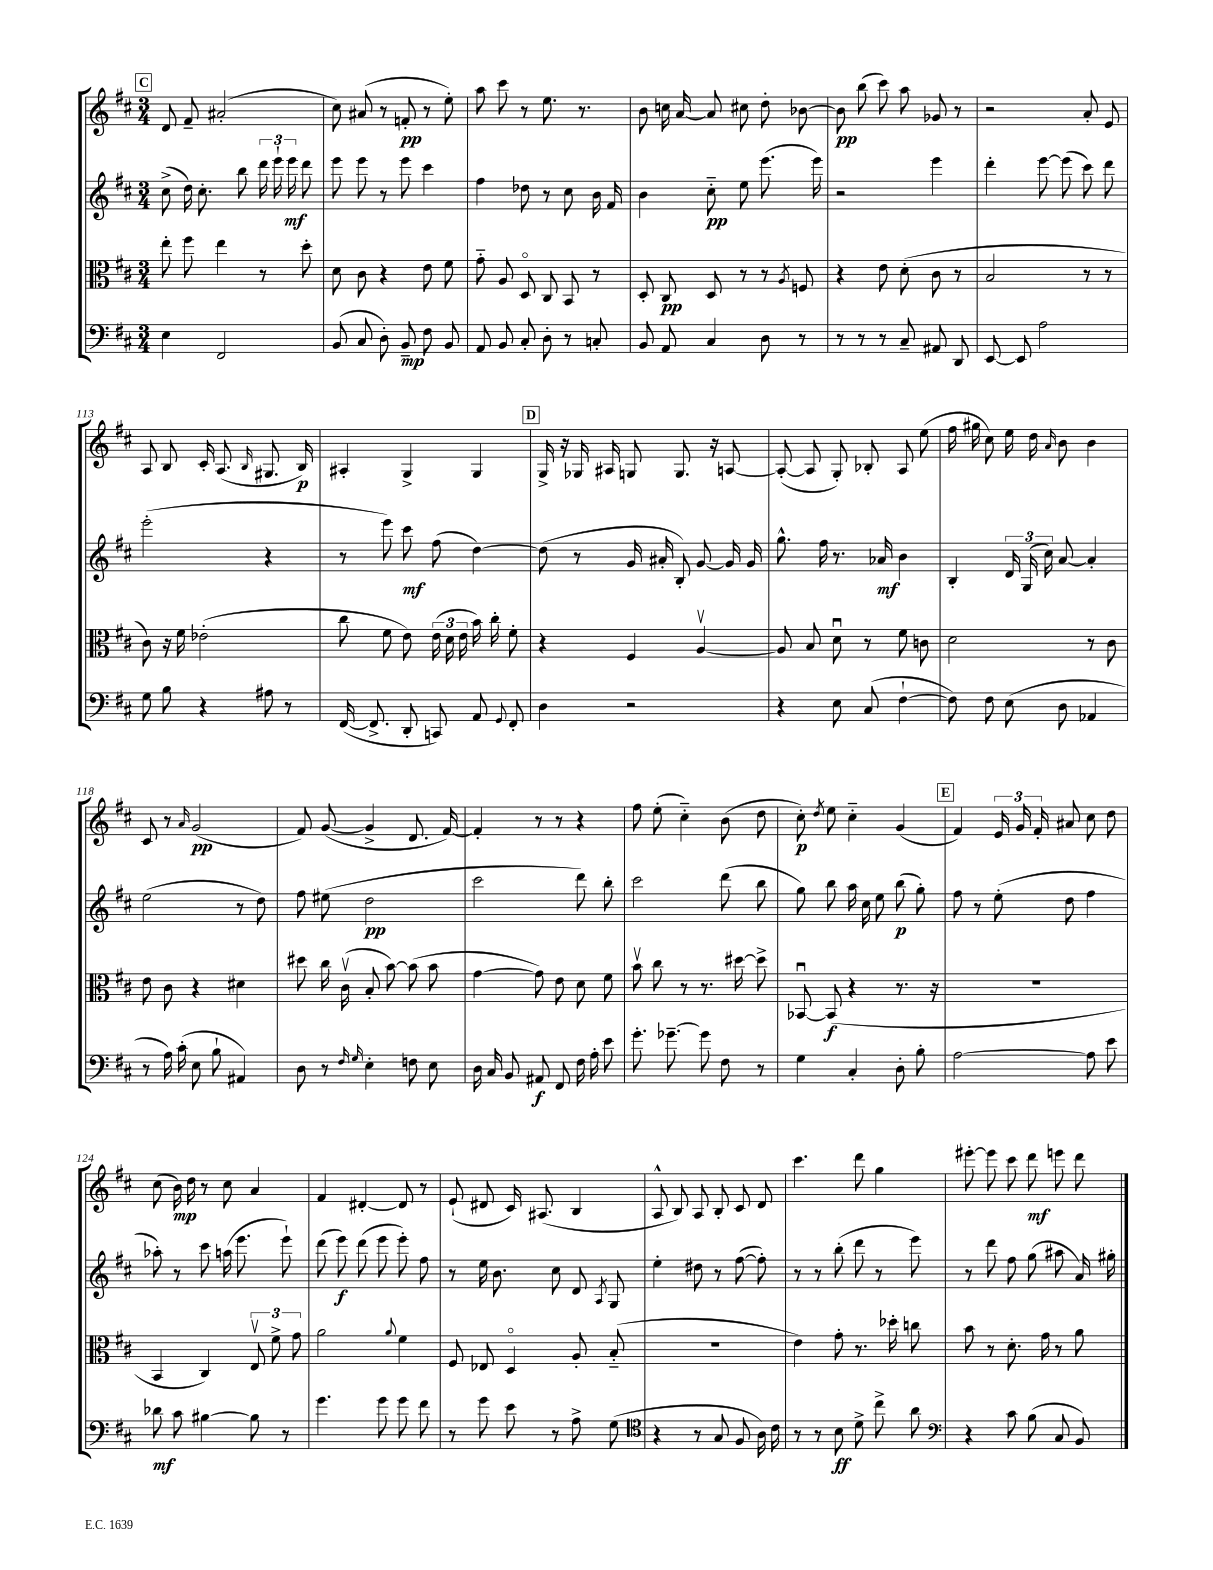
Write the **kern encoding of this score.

**kern	**kern	**kern	**kern
*staff4	*staff3	*staff2	*staff1
*clefF4	*clefC3	*clefG2	*clefG2
*k[f#c#]	*k[f#c#]	*k[f#c#]	*k[f#c#]
*M3/4	*M3/4	*M3/4	*M3/4
4E	8ee'	(8cc#^	8d
.	8ff#	16dd)	8f#~
.	.	8.cc#'	.
2FF#	4ee	.	(2a#'
.	.	8bb	.
.	8r	24ddd	.
.	.	24eee`	.
.	.	24eee	.
.	8dd'	8ddd	.
=	=	=	=
(8BB	8d	8eee	8cc#)
8C#	8c#	8eee	(8a#
8D')	4r	8r	8r
8BB~	.	8eee	8f'
8F#	8e	4ccc#	8r
8BB	8f#	.	8ee')
=	=	=	=
8AA	8g'~	4ff#	8aa
8BB	8A	.	8ccc#
8C#'	8Do	8dd-	8r
8D'	8C#	8r	8.ee
8r	8BB	8cc#	.
.	.	.	8.r
8C'	8r	16b	.
.	.	16f#	.
=	=	=	=
8BB	8D'	4b	8b
8AA	8C#	.	16cc
.	.	.	[16a
4C#	8D	8cc#'~	8a]
.	8r	8ee	8cc#
8D	8r	(8.eee	8dd'
.	8qA	.	.
8r	8F	.	[8b-
.	.	16eee)	.
=	=	=	=
8r	4r	2r	8b-]
8r	.	.	(8bb
8r	8e	.	8ccc#)
8C#~	(8d'	.	8aa
8AA#	8c#	4eee	8g-
8DD	8r	.	8r
=	=	=	=
[8EE	2B	4ddd'	2r
8EE]	.	.	.
2A	.	[8eee	.
.	.	(8eee]	.
.	8r	8ccc#)	8a'
.	8r	8ddd	8e
=	=	=	=
8G	8c#)	(2eee'	8A
8B	16r	.	8B
.	16f#	.	.
4r	(2e-'	.	16c#'
.	.	.	(8.A
.	.	.	16qqB
8A#	.	4r	8.G#
8r	.	.	.
.	.	.	16B)
=	=	=	=
([16FF#	8cc#	8r	4A#'
8.FF#^]	.	.	.
.	8f#	8eee)	.
8DD'	8e)	8ccc#	4G^
8CC)	(24e	(8ff#	.
.	24d	.	.
.	24e	.	.
8AA	16b)	[4dd)	4G
.	16cc#'	.	.
8qqGG	.	.	.
8FF#'	8f#'	.	.
=	=	=	=
4D	4r	(8dd]	16G^
.	.	.	16r
.	.	8r	16G-
.	.	.	16A#
2r	4F#	16g	8G
.	.	16a#'	.
.	.	8B')	8.G
.	[4Av	[8g	.
.	.	.	16r
.	.	16g]	[8A
.	.	16g	.
=	=	=	=
4r	8A]	8.gg^^	(8A'_
.	8B	.	8A]
.	.	16ff#	.
8E	8du	8.r	8G')
(8C#	8r	.	8B-'
.	.	16a-	.
[4F#`	8f#	4b	8A
.	8c	.	(8ee
=	=	=	=
8F#])	2d	4B'	16ff#
.	.	.	16gg#
8F#	.	.	8cc#)
(8E	.	24d	16ee
.	.	(24G	.
.	.	.	16dd
.	.	24cc#)	.
.	.	.	16qqa
8D	.	[8a	8b
4AA-	8r	4a']	4b
.	8c#	.	.
=	=	=	=
8r	8e	(2ee	8c#
16A)	8c#	.	8r
(16c#'	.	.	.
.	.	.	16qqa
8E	4r	.	(2g
8B`	.	.	.
4AA#)	4d#	8r	.
.	.	8dd)	.
=	=	=	=
8D	8dd#	8ff#	8f#)
8r	16cc#	(8ee#	([8g
.	(16c#v	.	.
16qqF#	.	.	.
16qqG	.	.	.
4E'	8B'	2dd	4g^]
.	[8b)	.	.
8F	(8b]	.	8.d
8E	8b	.	.
.	.	.	[16f#)
=	=	=	=
16D	[4g	2ccc#	4f#']
16C#	.	.	.
8BB	.	.	.
8AA#	8g])	.	8r
8FF#	8e	.	8r
16F#	8d	8ddd)	4r
16A'	.	.	.
8e	8f#	8bb'	.
=	=	=	=
8.g'	8bv	2ccc#	8ff#
.	8cc#	.	(8ee'
[8.g-~	.	.	.
.	8r	.	4cc#'~)
8g-]	8.r	.	.
8F#	.	(8ddd	(8b
.	[16dd#	.	.
8r	8dd#^]	8bb	8dd
=	=	=	=
4G	[8BB-u	8gg)	8cc#')
.	.	.	8qdd
.	(8BB-]	8bb	8ee
4C#'	4r	16aa	4cc#'~
.	.	16cc#	.
.	.	8ee	.
8D'	8.r	(8bb	(4g
8B'	.	8gg')	.
.	16r	.	.
=	=	=	=
[2A	2.r	8ff#	4f#)
.	.	8r	.
.	.	(8ee'	24e
.	.	.	24g
.	.	.	24f#'
.	.	8dd	8a#
8A]	.	4ff#	8cc#
8e	.	.	8dd
=	=	=	=
8d-	4BB	8aa-')	(8cc#
8c#	.	8r	16b)
.	.	.	16dd
[4B#	4C#)	8ccc#	8r
.	.	(16aa	8cc#
.	.	8.eee	.
8B#]	12Ev	.	4a
.	12f#^	.	.
8r	.	8eee`)	.
.	12g	.	.
=	=	=	=
4.g	2a	(8ddd	4f#
.	.	8eee)	.
.	.	(8ddd	[4d#'
8g	.	8eee	.
.	8qqa	.	.
8g	4f#	8eee')	8d#]
8f#	.	8ff#	8r
=	=	=	=
8r	8F#	8r	(8e`
8g	8E-	16ee	8d#
.	.	8.b	.
8e	4Do	.	16c#)
.	.	.	(8.A#
8r	.	8cc#	.
8A^	8A'	8d	4B
.	.	8qA	.
(8G	(8B'~	8G	.
=	=	=	=
*clefC4	*	*	*
4r	2.r	4ee'	8A^^
.	.	.	8B)
8r	.	8dd#	8A
8G	.	8r	8B'
8F#	.	([8ff#	8c#
16A)	.	8ff#'])	8d
16c#	.	.	.
=	=	=	=
8r	4e)	8r	4.ccc#
8r	.	8r	.
8B	8g'	(8bb'	.
8d^	8.r	8ddd	8ddd
8cc#^	.	8r	4gg
.	16dd-'	.	.
8a	8cc	8eee)	.
=	=	=	=
*clefF4	*	*	*
4r	8b	8r	[8eee#'
.	8r	8ddd	8eee#]
8c#	8.d'	8ff#	8ccc#
(8B	.	(8gg	8ddd
.	16g	.	.
8C#	8r	8aa#	8eee
8BB)	8a	16a)	8ddd
.	.	16gg#'	.
==	==	==	==
*-	*-	*-	*-
